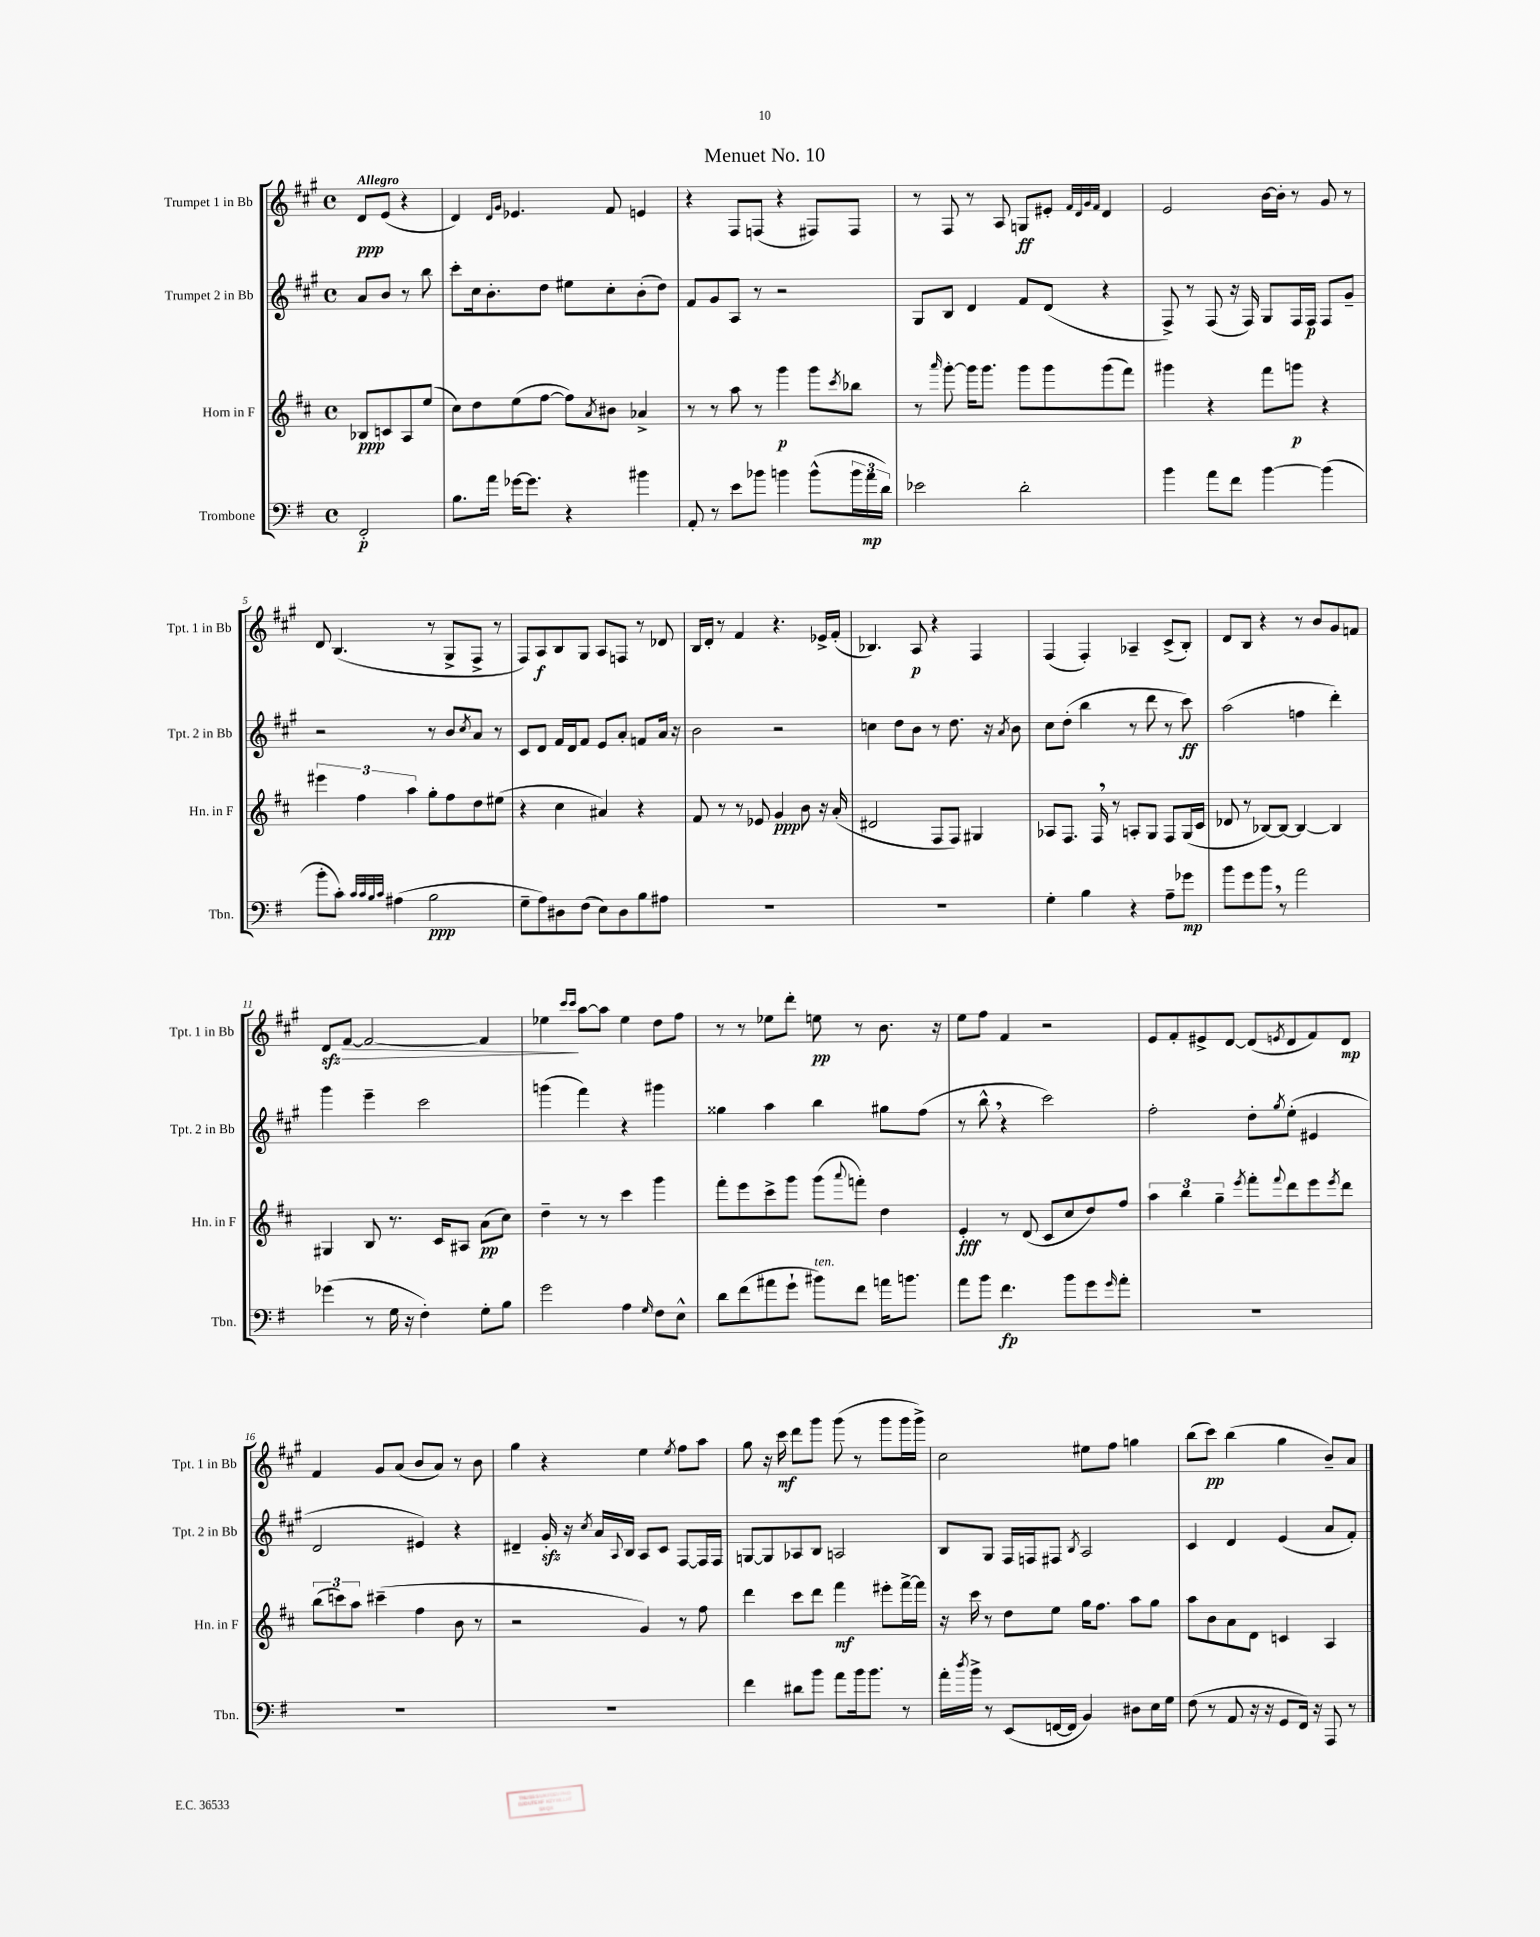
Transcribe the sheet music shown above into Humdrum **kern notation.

**kern	**dynam	**kern	**dynam	**kern	**dynam	**kern	**dynam
*part4	*part4	*part3	*part3	*part2	*part2	*part1	*part1
*staff4	*staff4	*staff3	*staff3	*staff2	*staff2	*staff1	*staff1
*I"Trombone	*	*I"Horn in F	*	*I"Trumpet 2 in Bb	*	*I"Trumpet 1 in Bb	*
*I'Tbn.	*	*I'Hn. in F	*	*I'Tpt. 2 in Bb	*	*I'Tpt. 1 in Bb	*
*clefF4	*	*clefG2	*	*clefG2	*	*clefG2	*
*k[f#]	*	*k[f#c#]	*	*k[f#c#g#]	*	*k[f#c#g#]	*
*M4/4	*	*M4/4	*	*M4/4	*	*M4/4	*
*met(c)	*	*met(c)	*	*met(c)	*	*met(c)	*
=	=	=	=	=	=	=	=
!	!	!	!	!	!	!LO:TX:a:B:t=Allegro	!
2FF#'/	p	8B-X/L	ppp	8a/L	.	8d/L	ppp
.	.	8cn/	.	8b/J	.	(8e/J	.
.	.	8A/	.	8r	.	4r	.
.	.	(8ee/J	.	8bb\	.	.	.
=1	=1	=1	=1	=1	=1	=1	=1
8.B\L	.	8cc#\L)	.	8ccc#'\L	.	4d/)	.
.	.	8dd\	.	16cc#\k	.	.	.
16a\Jk	.	.	.	8.b'\	.	.	.
.	.	.	.	.	.	16qqd/LL	.
.	.	.	.	.	.	16qqg#/JJ	.
[16g-X\KL	.	(8ee\	.	.	.	4.e-X/	.
8.g-\J]	.	.	.	.	.	.	.
.	.	[8ff#\J	.	8dd\J	.	.	.
4r	.	8ff#\L])	.	8ee#X\L	.	.	.
.	.	8qa/	.	.	.	.	.
.	.	8b#X\J	.	8cc#'\	.	8f#/	.
4b#X\	.	4a-X^/	.	(8b'\	.	4en/	.
.	.	.	.	8dd\J)	.	.	.
=2	=2	=2	=2	=2	=2	=2	=2
8AA'/	.	8r	.	8f#/L	.	4r	.
8r	.	8r	.	8g#/	.	.	.
8e\L	.	8aa\	.	8A/J	.	8F#/L	.
8b-X\J	.	8r	.	8r	.	(8Fn/J	.
4bn\	.	4ggg\	p	2r	.	4r	.
(8b^^\L	.	8ggg\L	.	.	.	8F#X/L)	.
.	.	8qccc#/	.	.	.	.	.
24b\L	.	8bb-X\J	.	.	.	8F#/J	.
24a\	mp	.	.	.	.	.	.
24d\JJ)	.	.	.	.	.	.	.
=3	=3	=3	=3	=3	=3	=3	=3
2e-X\	.	8r	.	8G#/L	.	8r	.
.	.	16qqaaa/	.	.	.	.	.
.	.	[8ggg'\	.	8B/J	.	8F#/	.
.	.	16ggg\KL]	.	4d/	.	8r	.
.	.	8.ggg\J	.	.	.	.	.
.	.	.	.	.	.	8A/	.
2d'\	.	8ggg\L	.	8f#/L	.	8Gn/L	ff
.	.	8ggg\	.	(8d/J	.	8e#X'/J	.
.	.	.	.	.	.	32qqf#/LLL	.
.	.	.	.	.	.	32qqd/	.
.	.	.	.	.	.	32qqg#/	.
.	.	.	.	.	.	32qqf#/JJJ	.
.	.	(8ggg\	.	4r	.	4d/	.
.	.	8fff#\J)	.	.	.	.	.
=4	=4	=4	=4	=4	=4	=4	=4
4b\	.	4ggg#X\	.	8F#^/)	.	2e/	.
.	.	.	.	8r	.	.	.
8a\L	.	4r	.	(8F#/	.	.	.
8f#\J	.	.	.	16r	.	.	.
.	.	.	.	16F#/)	.	.	.
[4b\	.	8fff#\L	.	8G#/L	.	[16b\LL	.
.	.	.	.	.	.	16b'\JJ]	.
.	.	8gggn\J	p	16F#/L	.	8r	.
.	.	.	.	16F#/JJ	p	.	.
(4b\]	.	4r	.	8F#/L	.	8g#/	.
.	.	.	.	8g#~/J	.	8r	.
!!LO:LB:g=z
=5	=5	=5	=5	=5	=5	=5	=5
8b'\L	.	6eee#X\	.	2r	.	8d/	.
8c'\J)	.	.	.	.	.	(4.B/	.
.	.	6ff#\	.	.	.	.	.
32qqc/LLL	.	.	.	.	.	.	.
32qqc/	.	.	.	.	.	.	.
32qqB/	.	.	.	.	.	.	.
32qqc/JJJ	.	.	.	.	.	.	.
(4A#X\	.	.	.	.	.	.	.
.	.	6aa\	.	.	.	.	.
2B\	ppp	8gg'\L	.	8r	.	8r	.
.	.	8ff#\	.	8b/L	.	8G#^/L	.
.	.	.	.	8qcc#/	.	.	.
.	.	8dd\	.	8a/J	.	8F#^/J	.
.	.	(8ee#X\J	.	8r	.	8r	.
=6	=6	=6	=6	=6	=6	=6	=6
8G~\L	.	4r	.	8c#/L	.	8F#/L)	.
8A\)	.	.	.	8d/J	.	8A/	f
8D#X\	.	4cc#\	.	16f#/LL	.	8B/	.
.	.	.	.	16d/J	.	.	.
(8F#\J	.	.	.	8f#/J	.	8G#/J	.
8E\L)	.	4a#X/)	.	8e/L	.	8A/L	.
8D#\	.	.	.	8a'/J	.	8Fn/J	.
8B\	.	4r	.	8fn/L	.	8r	.
8A#X\J	.	.	.	16a/Jk	.	8d-X/	.
.	.	.	.	16r	.	.	.
=7	=7	=7	=7	=7	=7	=7	=7
1r	.	8f#/	.	2b\	.	16B/LL	.
.	.	.	.	.	.	16d'/JJ	.
.	.	8r	.	.	.	8r	.
.	.	8r	.	.	.	4f#/	.
.	.	8e-X/	.	.	.	.	.
.	.	4g/	ppp	2r	.	4.r	.
.	.	8b\	.	.	.	.	.
.	.	16r	.	.	.	16e-X^/LL	.
.	.	(16a'/	.	.	.	(16f#'/JJ	.
=8	=8	=8	=8	=8	=8	=8	=8
1r	.	2d#X/	.	4ccn\	.	4.B-X/)	.
.	.	.	.	8dd\L	.	.	.
.	.	.	.	8b\J	.	8A/	p
.	.	8F#/L	.	8r	.	4r	.
.	.	8F#/J)	.	8.dd\	.	.	.
.	.	4G#X/	.	.	.	4F#/	.
.	.	.	.	16r	.	.	.
.	.	.	.	8qa/	.	.	.
.	.	.	.	8b\	.	.	.
=9	=9	=9	=9	=9	=9	=9	=9
4G'\	.	8A-X/L	.	8cc#\L	.	(4F#/	.
.	.	8.F#/J	.	(8dd'\J	.	.	.
4B\	.	.	.	4bb\	.	4F#'/)	.
.	.	16F#,/	.	.	.	.	.
.	.	8r	.	.	.	.	.
4r	.	8An'/L	.	8r	.	4A-X~/	.
.	.	8G/J	.	8ddd\	.	.	.
8A~\L	.	8F#/L	.	8r	.	(8c#^/L	.
8g-X\J	mp	(16G/L	.	8ccc#\)	ff	8B'/J)	.
.	.	16c#/JJ	.	.	.	.	.
=10	=10	=10	=10	=10	=10	=10	=10
8b\L	.	8d-X/	.	(2aa\	.	8d/L	.
8g\	.	8r	.	.	.	8B/J	.
8b,\J	.	[8B-X/L)	.	.	.	4r	.
8r	.	8B-/J_	.	.	.	.	.
2a\	.	4B-/_	.	4ffn\	.	8r	.
.	.	.	.	.	.	8b/L	.
.	.	4B-/]	.	4ddd'\)	.	8g#/	.
.	.	.	.	.	.	8fn/J	.
!!LO:LB:g=z
=11	=11	=11	=11	=11	=11	=11	=11
!	!	!	!	!	!	!	!LO:HP:b
(4g-X\	.	4G#X/	.	4ggg#\	.	8dzz/L	>
.	.	.	.	.	.	[8f#/J	.
8r	.	8B/	.	4eee~\	.	2f#/_	.
16G\	.	8.r	.	.	.	.	.
16r	.	.	.	.	.	.	.
4F#'\)	.	.	.	2ccc#\	.	.	.
.	.	16c#/KL	.	.	.	.	.
.	.	8A#X/J	.	.	.	.	.
8G'\L	.	(8a\L	pp	.	.	4f#/]	.
8B\J	.	8cc#\J)	.	.	.	.	.
=12	=12	=12	=12	=12	=12	=12	=12
2g\	.	4dd~\	.	(4gggn\	.	4ee-X\	.
.	.	.	.	.	.	16qqccc#/LL	.
.	.	.	.	.	.	16qqccc#/JJ	.
.	.	8r	.	4fff#\)	.	[8aa\L	]
.	.	8r	.	.	.	8aa\J]	.
4A\	.	4ccc#\	.	4r	.	4ee-\	.
16qqG/	.	.	.	.	.	.	.
8F#\L	.	4ggg\	.	4ggg#X\	.	8dd\L	.
8E^^\J	.	.	.	.	.	8ff#\J	.
=13	=13	=13	=13	=13	=13	=13	=13
8d\L	.	8fff#'\L	.	4gg##X\	.	8r	.
(8f#\	.	8eee\	.	.	.	8r	.
8a#X\	.	8ccc#^\	.	4aa\	.	8ee-X\L	.
8g`\J	.	8ggg\J	.	.	.	8ddd'\J	.
!LO:TX:a:i:t=ten.	!	!	!	!	!	!	!
8b#X\L)	.	(8ggg\L	.	4bb\	.	8een\	pp
.	.	8qqaaa/	.	.	.	.	.
8f#\J	.	8fffn'\J)	.	.	.	8r	.
16an\KL	.	4dd\	.	8gg#X\L	.	8.b\	.
8.bn\J	.	.	.	.	.	.	.
.	.	.	.	(8ff#\J	.	.	.
.	.	.	.	.	.	16r	.
=14	=14	=14	=14	=14	=14	=14	=14
8a\L	.	4e'/	fff	8r	.	8ee\L	.
8b\J	.	.	.	8bb^^,\	.	8ff#\J	.
4.f#\	fp	8r	.	4r	.	4f#/	.
.	.	(8d/	.	.	.	.	.
.	.	8c#/L	.	2ccc#\)	.	2r	.
8b\L	.	8cc#/	.	.	.	.	.
8g\	.	8dd/)	.	.	.	.	.
16qqg/	.	.	.	.	.	.	.
8a'\J	.	8ff#/J	.	.	.	.	.
=15	=15	=15	=15	=15	=15	=15	=15
1r	.	6aa\	.	2ff#'\	.	8e/L	.
.	.	.	.	.	.	8f#'/	.
.	.	6bb\	.	.	.	.	.
.	.	.	.	.	.	8e#X^/	.
.	.	6gg~\	.	.	.	.	.
.	.	.	.	.	.	[8d/J	.
.	.	8qeee/	.	.	.	.	.
.	.	8fff#'\L	.	8dd'\L	.	(8d/L]	.
.	.	8qqfff#/	.	8qgg#/	.	8qen/	.
.	.	8ddd\	.	(8ee'\J	.	8d/	.
.	.	8eee\	.	4e#X/	.	8f#/)	.
.	.	8qeee/	.	.	.	.	.
.	.	8ddd\J	.	.	.	8d/J	mp
!!LO:LB:g=z
=16	=16	=16	=16	=16	=16	=16	=16
1r	.	(12bb\L	.	2d/	.	4f#/	.
.	.	12cccn\)	.	.	.	.	.
.	.	12aa\J	.	.	.	.	.
.	.	(4ccc#X~\	.	.	.	8g#/L	.
.	.	.	.	.	.	(8a/J	.
.	.	4ff#\	.	4e#X/)	.	8b/L	.
.	.	.	.	.	.	8a/J)	.
.	.	8b\	.	4r	.	8r	.
.	.	8r	.	.	.	8b\	.
=17	=17	=17	=17	=17	=17	=17	=17
1r	.	2r	.	4d#X~/	.	4gg#\	.
.	.	.	.	16g#zz'/	.	4r	.
.	.	.	.	16r	.	.	.
.	.	.	.	8qcc#/	.	.	.
.	.	.	.	16a/LL	.	.	.
.	.	.	.	8qqA/	.	.	.
.	.	.	.	16B/JJ	.	.	.
.	.	4g/)	.	8A/L	.	4ee\	.
.	.	.	.	8c#/J	.	.	.
.	.	.	.	.	.	8qee/	.
.	.	8r	.	[8F#/L	.	8ff#\L	.
.	.	8ff#\	.	16F#/L]	.	8aa\J	.
.	.	.	.	16F#/JJ	.	.	.
=18	=18	=18	=18	=18	=18	=18	=18
4f#\	.	4ddd\	.	[8Gn/L	.	8gg#\	.
.	.	.	.	8G/]	.	16r	.
.	.	.	.	.	.	16ccc#\	mf
8d#X\L	.	8ccc#\L	.	8A-X/	.	8ddd\L	.
8b\J	.	8ddd\J	.	8B/J	.	8ggg#\J	.
8a\L	.	4fff#\	mf	2An/	.	(8ggg#\	.
16b\k	.	.	.	.	.	8r	.
8.b\J	.	.	.	.	.	.	.
.	.	8eee#X'\L	.	.	.	8ggg#\L	.
8r	.	[16fff#^\L	.	.	.	16ggg#\L	.
.	.	16fff#\JJ]	.	.	.	16ggg#^\JJ)	.
=19	=19	=19	=19	=19	=19	=19	=19
16a'\LL	.	16r	.	8B/L	.	2cc#\	.
8qdd/	.	.	.	.	.	.	.
16b^\JJ	.	16ccc#\	.	.	.	.	.
8r	.	8r	.	8G#/J	.	.	.
(8EE/L	.	8dd\L	.	16F#/LL	.	.	.
.	.	.	.	16Fn/J	.	.	.
[16FFn/L	.	8ee\J	.	8F#X/J	.	.	.
16FF/JJ]	.	.	.	.	.	.	.
.	.	.	.	8qB/	.	.	.
4BB/)	.	16gg\KL	.	2A/	.	8ee#X\L	.
.	.	8.ff#\J	.	.	.	.	.
.	.	.	.	.	.	8ff#\J	.
8D#X\L	.	8aa\L	.	.	.	4ggn\	.
16E\L	.	8gg\J	.	.	.	.	.
16G\JJ	.	.	.	.	.	.	.
=20	=20	=20	=20	=20	=20	=20	=20
(8F#\	.	8aa\L	.	4c#/	.	(8bb\L	.
8r	.	8b\	.	.	.	8ccc#\J)	pp
8AA/	.	8a\	.	4d/	.	(4bb\	.
16r	.	8d\J	.	.	.	.	.
16r	.	.	.	.	.	.	.
8GG/L	.	4cn/	.	(4e/	.	4gg#\	.
16FF#/Jk)	.	.	.	.	.	.	.
16r	.	.	.	.	.	.	.
8AAA/	.	4A/	.	8a/L	.	8b~/L)	.
8r	.	.	.	8f#'/J)	.	8a/J	.
==	==	==	==	==	==	==	==
*-	*-	*-	*-	*-	*-	*-	*-
